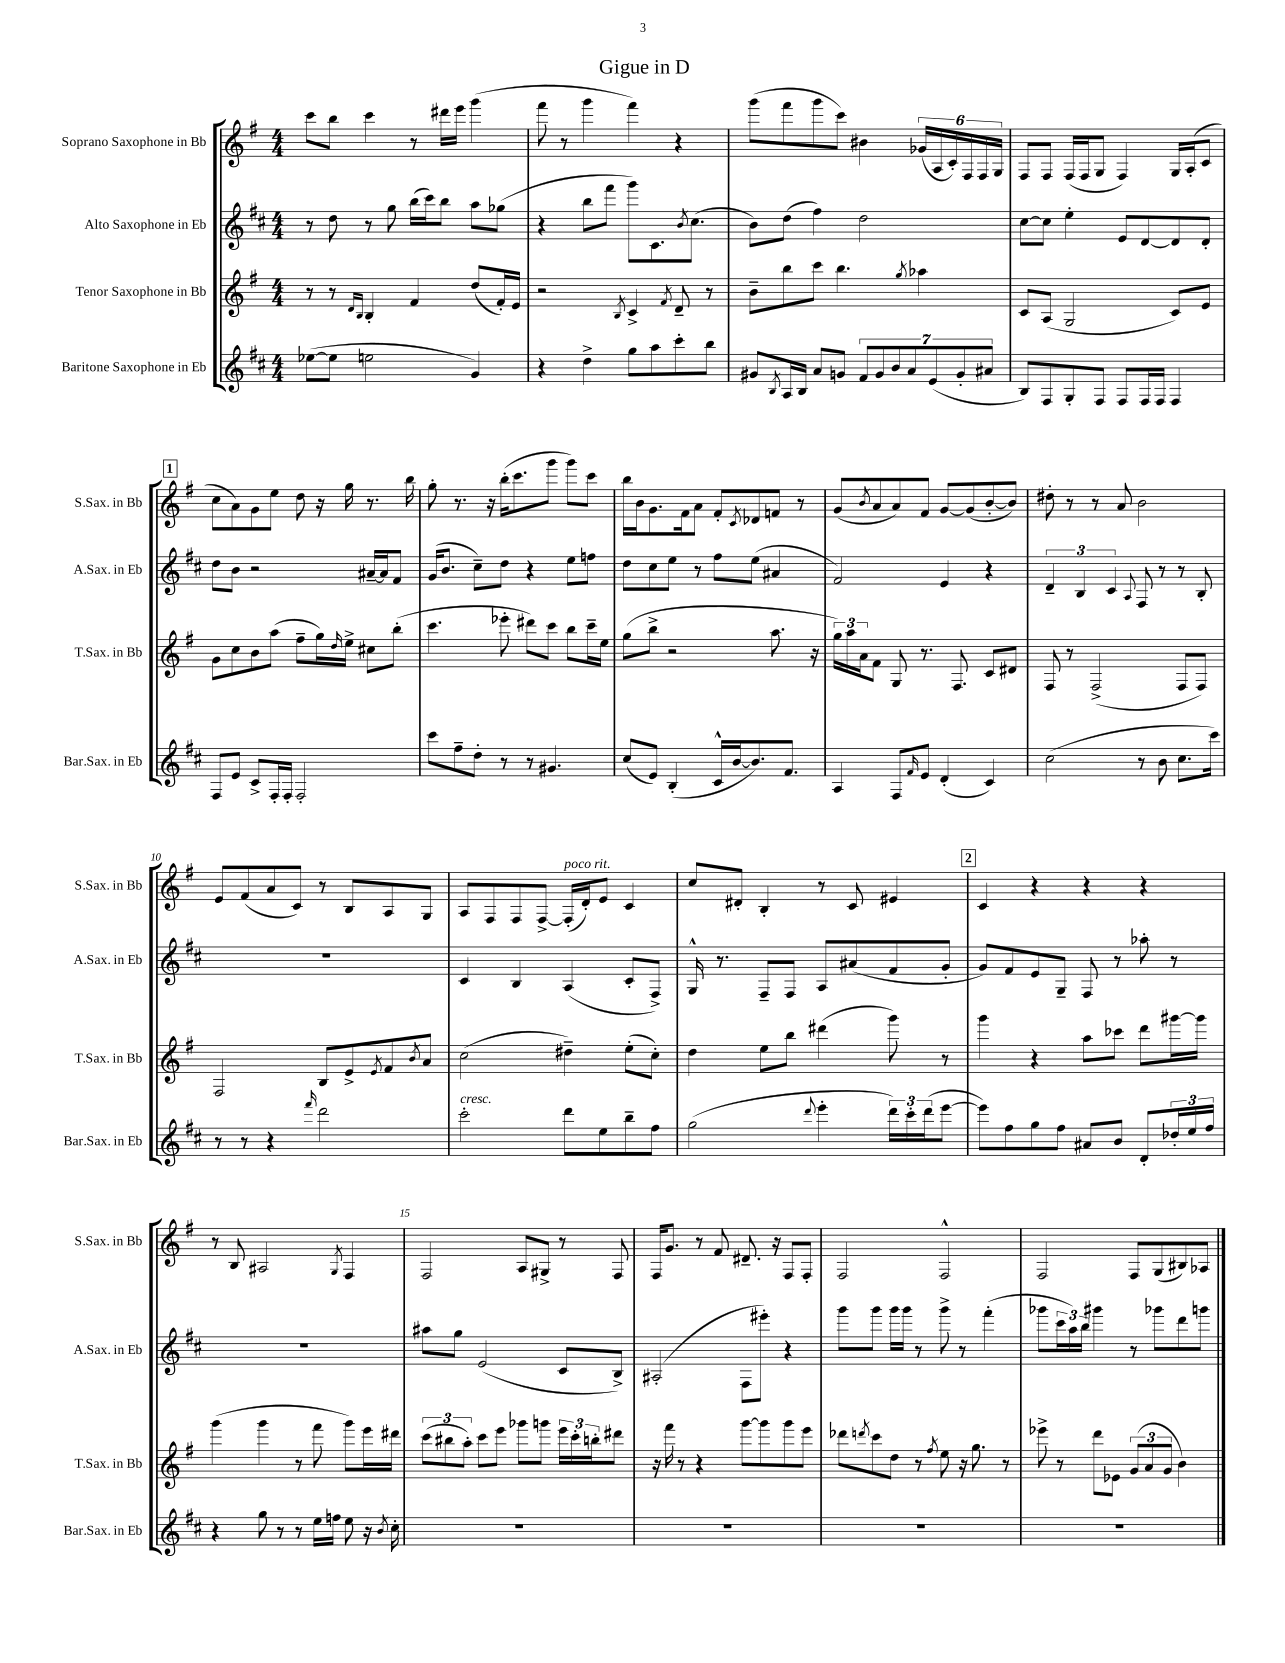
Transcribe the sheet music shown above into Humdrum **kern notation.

**kern	**kern	**kern	**kern
*staff4	*staff3	*staff2	*staff1
*clefG2	*clefG2	*clefG2	*clefG2
*k[f#c#]	*k[f#]	*k[f#c#]	*k[f#]
*M4/4	*M4/4	*M4/4	*M4/4
([8ee-	8r	8r	8ccc
8ee-]	8r	8dd	8bb
.	16qqd	.	.
.	16qqB	.	.
2ee	4B'	8r	4ccc
.	.	8gg	.
.	4f#	(16bb	8r
.	.	16ccc#)	.
.	.	8bb	16ddd#
.	.	.	16eee
4g)	(8dd	8aa	(4ggg
.	16f#')	(8gg-	.
.	16e	.	.
=	=	=	=
4r	2r	4r	8fff#
.	.	.	8r
4dd^	.	8bb	4ggg
.	.	8fff#	.
.	8qB	.	.
8gg	4c^	8ggg)	4fff#)
8aa	.	8.c#	.
.	8qf#	.	.
8ccc#'	8d~	.	4r
.	.	8qb	.
.	.	(8.cc#	.
8bb	8r	.	.
=	=	=	=
8g#	8b~	8b)	(8ggg
8qB	.	.	.
16A	8bb	(8dd	8fff#
16B	.	.	.
8a	8ccc	4ff#)	8ggg
8g	4.bb	.	8ccc)
14f#	.	2dd	4b#
14g	.	.	.
14b	.	.	.
14a	.	.	.
.	8qgg	.	.
.	4aa-	.	(24g-
(14e	.	.	.
.	.	.	24A
.	.	.	24c')
14g'	.	.	.
.	.	.	24F#
.	.	.	24F#
14a#	.	.	.
.	.	.	24G
=	=	=	=
8B)	8c	[8cc#	8F#
8F#	(8A	8cc#]	8F#
8G'	2G	4ee'	(16F#
.	.	.	16F#
8F#	.	.	8G
8F#	.	8e	4F#)
16F#	.	[8d	.
16F#	.	.	.
4F#	8c)	8d]	16G
.	.	.	(16A'
.	8e	8d'	8c
=	=	=	=
8F#	8g	8dd	8cc
8e	8cc	8b	8a)
8c#^	8b	2r	8g
16F#'	(8aa	.	8ee
16F#'	.	.	.
2F#'	8ff#~	.	8dd
.	16gg)	.	16r
.	16qqdd	.	.
.	16ee^	.	16gg
.	8cc#	[16a#~	8.r
.	.	16a#]	.
.	(8bb'	8f#	.
.	.	.	16bb
=	=	=	=
8ccc#	4.ccc	(16g	8gg'
.	.	8.b	.
8ff#~	.	.	8.r
8dd'	.	8cc#~)	.
.	.	.	16r
8r	8eee-'	8dd	(16bb'
.	.	.	8.ccc
8r	8ddd#)	4r	.
4.g#	8ccc	.	8ggg
.	8bb	8ee	8ggg)
.	16ccc~	8ff	8ccc
.	16ee	.	.
=	=	=	=
(8cc#	(8gg	8dd	16bb
.	.	.	16b
8e)	8bb^	8cc#	8.g
(4B'	2r	8ee	.
.	.	.	16f#
.	.	8r	8a
16c#^^	.	8ff#	8f#'
[16b	.	.	.
.	.	.	8qc
8.b])	.	(8ee	8d-
.	8.aa	4a#	8f
8.f#	.	.	.
.	.	.	8r
.	16r	.	.
=	=	=	=
4A	24gg)	2f#)	(8g
.	24aa	.	.
.	24a	.	.
.	.	.	8qb
.	8f#	.	8a
8F#	8G	.	8a)
16qqf#	.	.	.
8e	8.r	.	8f#
(4d'	.	4e	[8g
.	8.F#	.	.
.	.	.	(8g]
4c#)	8c	4r	[8b'
.	8d#	.	8b])
=	=	=	=
(2cc#	8F#	6d~	8dd#'
.	8r	.	8r
.	.	6B	.
.	(2F#^	.	8r
.	.	6c#	.
.	.	.	8a
.	.	8qqA	.
8r	.	8F#	2b
8b	.	8r	.
8.cc#	8F#	8r	.
.	8F#)	8B'	.
16ccc#)	.	.	.
=	=	=	=
8r	2F#	1r	8e
8r	.	.	(8f#
4r	.	.	8a
.	.	.	8c)
16qqfff#	.	.	.
2ddd	8B	.	8r
.	8e^	.	8B
.	8qe	.	.
.	8f#	.	8A
.	8qb	.	.
.	8a	.	8G
=	=	=	=
2ccc#'	(2cc	4c#	8A
.	.	.	8F#
.	.	4B	8F#
.	.	.	[8F#^
8ddd	4dd#~)	(4A	(16F#']
.	.	.	16d')
8ee	.	.	8e
8bb~	(8ee'	8c#'	4c
8ff#	8cc')	8F#^)	.
=	=	=	=
(2gg	4dd	16G^^	8cc
.	.	8.r	.
.	.	.	8d#'
.	8ee	8F#~	4B'
.	8bb	8F#	.
8qqddd	.	.	.
4eee'	(4ddd#	8A	8r
.	.	(8a#	8c
24ddd)	8ggg)	8f#	4e#
24ccc#'	.	.	.
(24ddd	.	.	.
[8eee	8r	8g'	.
=	=	=	=
8eee])	4ggg	8g)	4c
8ff#	.	8f#	.
8gg	4r	8e	4r
8ff#	.	8G~	.
8a#	8aa	8F#	4r
8b	8ccc-	8r	.
8d'	8ddd	8aa-'	4r
24dd-'	[16ggg#	8r	.
24ee	.	.	.
.	16ggg#]	.	.
24ff#	.	.	.
=	=	=	=
4r	(4ggg	1r	8r
.	.	.	8B
8gg	4ggg	.	2A#
8r	.	.	.
8r	8r	.	.
16ee	8fff#	.	.
16ff	.	.	.
.	.	.	8qG
8ee	8ggg)	.	4F#
16r	16eee	.	.
8qb	.	.	.
16cc#'	16ddd#	.	.
=	=	=	=
1r	(12ccc	8aa#	2F#
.	12bb#	.	.
.	.	8gg	.
.	12aa')	.	.
.	8ccc	(2e	.
.	8eee	.	.
.	8ggg-	.	8A
.	8ggg	.	8G#^
.	24eee	8c#	8r
.	24ccc'	.	.
.	24bb'	.	.
.	8ddd#	8B^)	8F#
=	=	=	=
1r	16r	(2A#'	16F#
.	16fff#	.	8.g
.	8r	.	.
.	4r	.	8r
.	.	.	8f#
.	[8ggg	8F#	8.d#~
.	8ggg]	8eee#')	.
.	.	.	16r
.	8ggg	4r	8F#
.	8eee	.	8F#'
=	=	=	=
1r	8ddd-	8ggg	2F#
.	8qddd	.	.
.	8ccc	8ggg	.
.	8dd	16ggg	.
.	.	16ggg	.
.	8r	8r	.
.	8qff#	.	.
.	8ee	8ggg^	2F#^^
.	16r	8r	.
.	8.gg	.	.
.	.	(4fff#'	.
.	8r	.	.
=	=	=	=
1r	8eee-^	8ggg-	2F#
.	8r	24ccc#	.
.	.	24aa)	.
.	.	24bb	.
.	8ddd	4ggg#	.
.	8e-	.	.
.	(12g	8r	8F#
.	12a	.	.
.	.	8ggg-	(8G
.	12g	.	.
.	4b)	8ddd	8B#)
.	.	8ggg	8A-
==	==	==	==
*-	*-	*-	*-
